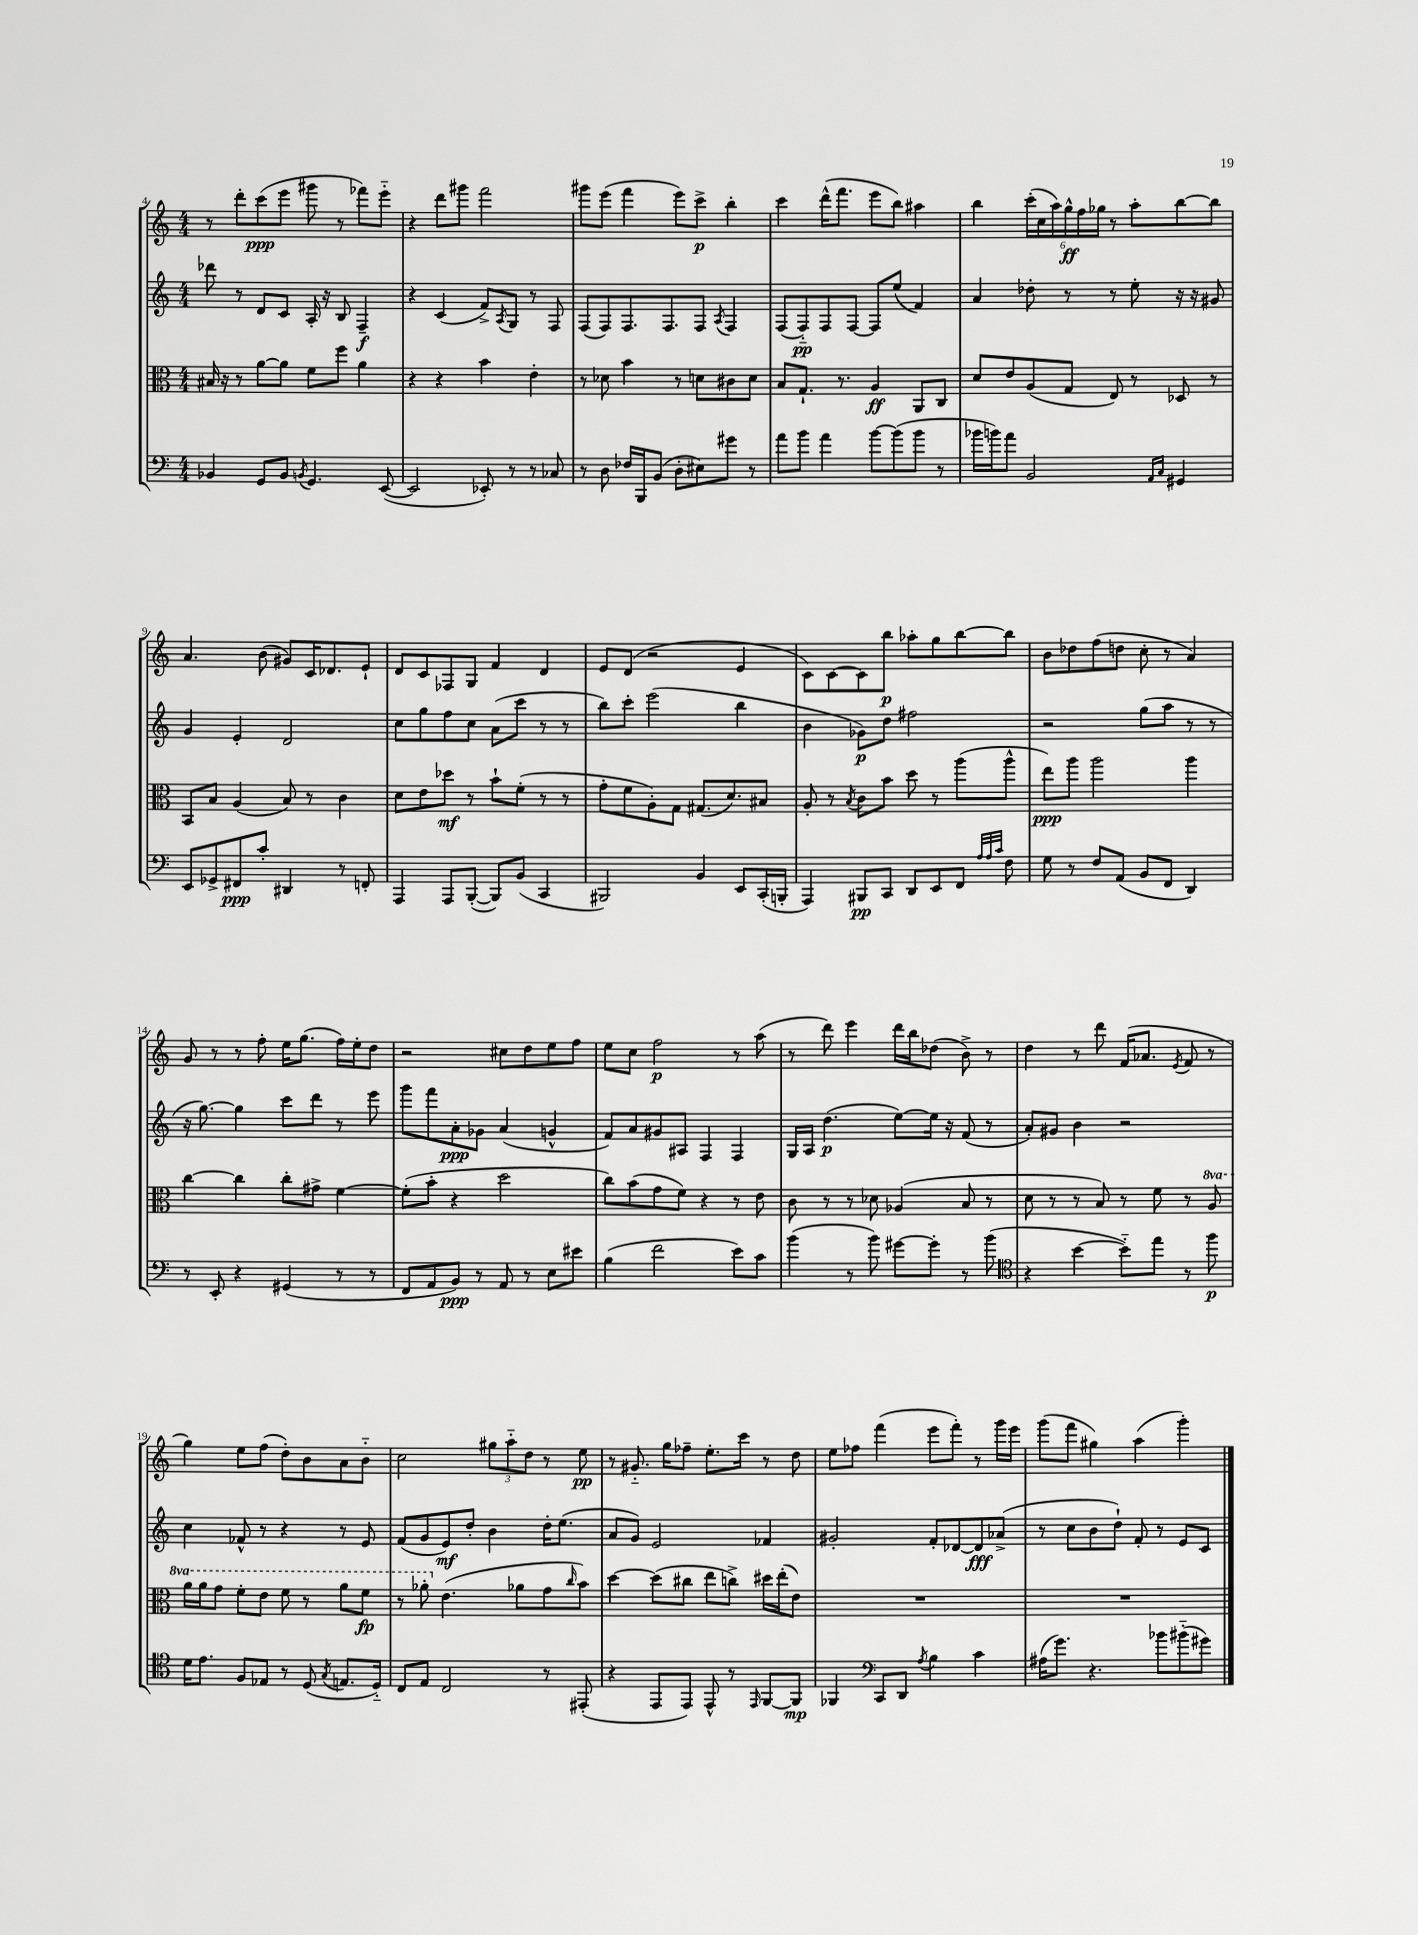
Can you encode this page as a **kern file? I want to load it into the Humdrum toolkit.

**kern	**dynam	**kern	**dynam	**kern	**dynam	**kern	**dynam
*part4	*part4	*part3	*part3	*part2	*part2	*part1	*part1
*staff4	*staff4	*staff3	*staff3	*staff2	*staff2	*staff1	*staff1
*clefF4	*	*clefC3	*	*clefG2	*	*clefG2	*
*k[]	*	*k[]	*	*k[]	*	*k[]	*
*M4/4	*	*M4/4	*	*M4/4	*	*M4/4	*
=4	=4	=4	=4	=4	=4	=4	=4
4BB-X/	.	16B#X/	.	8ddd-X\	.	8r	.
.	.	16r	.	.	.	.	.
.	.	8r	.	8r	.	8ddd'\L	.
8GG/L	.	[8a\L	.	8d/L	.	(8ccc\	ppp
8BB-/J	.	8a\J]	.	8c/J	.	8eee\J	.
8qBBn/	.	.	.	.	.	.	.
4.GG/	.	8f\L	.	16A'/	.	8ggg#X\	.
.	.	.	.	16r	.	.	.
.	.	8ff\J	.	8B/	.	8r	.
.	.	4a\	.	4F~/	f	8fff-X\L)	.
([8EE/	.	.	.	.	.	8eee\J	.
=5	=5	=5	=5	=5	=5	=5	=5
2EE/]	.	4r	.	4r	.	4r	.
.	.	4r	.	(4c/	.	8ddd\L	.
.	.	.	.	.	.	8ggg#X\J	.
8EE-X'/)	.	4b\	.	8f^/L)	.	2fff\	.
.	.	.	.	8qA/	.	.	.
8r	.	.	.	8G/J	.	.	.
8r	.	4e'\	.	8r	.	.	.
8C-X/	.	.	.	8F/	.	.	.
=6	=6	=6	=6	=6	=6	=6	=6
8r	.	8r	.	(8F/L	.	8ggg#X\L	.
8D\	.	8d-X\	.	8F/)	.	(8eee\J	.
16F-X/LL	.	4b\	.	8.F/	.	4fff\	.
16BBB/J	.	.	.	.	.	.	.
(8BB/J	.	.	.	.	.	.	.
.	.	.	.	8.F/	.	.	.
8D'\L	.	8r	.	.	.	8eee\L)	.
8E#X\)	.	8dn\L	.	8F/J	.	8ccc^\J	p
.	.	.	.	8qA/	.	.	.
8g#X\J	.	8c#X\	.	4F/	.	4bb'\	.
8r	.	8d\J	.	.	.	.	.
=7	=7	=7	=7	=7	=7	=7	=7
8a\L	.	8B/L	.	(8F/L	.	4ccc\	.
8b\J	.	8.G`/J	.	8F/)	pp	.	.
4a\	.	.	.	8F/	.	(16ddd^^\KL	.
.	.	8.r	.	.	.	8.fff\J	.
.	.	.	.	[8F/J	.	.	.
[8b\L	.	4A/	ff	8F/L]	.	8eee\L	.
(8b\]	.	.	.	(8ee/J	.	8bb\J)	.
8b\J	.	8AA/L	.	4f/)	.	4aa#X\	.
8r	.	8C/J	.	.	.	.	.
=8	=8	=8	=8	=8	=8	=8	=8
16b-X\LL	.	8d/L	.	4a/	.	4bb\	.
16bn\J)	.	.	.	.	.	.	.
8a\J	.	8e/	.	.	.	.	.
2BB/	.	(8A/	.	8dd-X'\	.	(24ccc'\LL	.
.	.	.	.	.	.	24cc\	.
.	.	.	.	.	.	24aa\)	.
.	.	8G/J	.	8r	.	24gg^^\	ff
.	.	.	.	.	.	24ff\	.
.	.	.	.	.	.	24gg-X\JJ	.
.	.	8E/)	.	8r	.	8r	.
.	.	8r	.	8ee'\	.	8aa'\L	.
16qqAA/LL	.	.	.	.	.	.	.
16qqC/JJ	.	.	.	.	.	.	.
4GG#X/	.	8D-X/	.	16r	.	[8bb\	.
.	.	.	.	16r	.	.	.
.	.	8r	.	8g#X/	.	8bb\J]	.
!!LO:LB:g=z
=9	=9	=9	=9	=9	=9	=9	=9
8EE/L	.	8BB/L	.	4g/	.	4.a/	.
8GG-X^/	.	8B/J	.	.	.	.	.
8FF#X/	ppp	(4A/	.	4e'/	.	.	.
8c'/J	.	.	.	.	.	(8b\	.
4DD#X/	.	8B/)	.	2d/	.	8g#X/L)	.
.	.	8r	.	.	.	16c/K	.
.	.	.	.	.	.	8.d-X/	.
8r	.	4c\	.	.	.	.	.
8FFn'/	.	.	.	.	.	8e`/J	.
=10	=10	=10	=10	=10	=10	=10	=10
4AAA/	.	8d\L	.	8cc\L	.	8d/L	.
.	.	8e\	.	8gg\	.	8c/	.
8AAA/L	.	8dd-X\J	mf	8ff\	.	8F-X/	.
([8BBB'/J	.	8r	.	8cc\J	.	8G/J	.
8BBB/L])	.	8b`\L	.	(8a\L	.	4f/	.
(8BB/J	.	(8f'\J	.	8ccc\J	.	.	.
4CC/	.	8r	.	8r	.	4d/	.
.	.	8r	.	8r	.	.	.
=11	=11	=11	=11	=11	=11	=11	=11
2BBB#X/)	.	8g'\L	.	8bb\L)	.	8e/L	.
.	.	8f\	.	8ccc'\J	.	(8d/J	.
.	.	8A'\)	.	(2eee\	.	2r	.
.	.	8G\J	.	.	.	.	.
4BB/	.	(8.G#X/L	.	.	.	.	.
.	.	8.d/)	.	.	.	.	.
8EE/L	.	.	.	4bb\	.	4e/	.
(16CC'/L	.	8B#X/J	.	.	.	.	.
16BBBn'/JJ	.	.	.	.	.	.	.
=12	=12	=12	=12	=12	=12	=12	=12
4AAA/)	.	8A'/	.	4b\	.	8c\L)	.
.	.	8r	.	.	.	[8c\	.
.	.	8qB/	.	.	.	.	.
8BBB#X/L	pp	8c\L	.	8g-X\L)	p	8c\]	.
8CC/J	.	8b\J	.	8dd\J	.	8bb\J	p
8DD/L	.	8dd\	.	2ff#X\	.	8aa-X'\L	.
8EE/	.	8r	.	.	.	8gg\	.
8FF/J	.	(8aa\L	.	.	.	[8bb\	.
32qqA/LLL	.	.	.	.	.	.	.
32qqA/	.	.	.	.	.	.	.
32qqc/JJJ	.	.	.	.	.	.	.
8F\	.	8aa^^\J	.	.	.	8bb\J]	.
=13	=13	=13	=13	=13	=13	=13	=13
8G\	.	8ee\L)	ppp	2r	.	8b\L	.
8r	.	8aa\J	.	.	.	8dd-X\	.
8F/L	.	2aa\	.	.	.	(8ff\	.
(8AA/J	.	.	.	.	.	8ddn\J	.
8BB/L	.	.	.	(8gg\L	.	8cc'\	.
8FF/J	.	.	.	8aa\J	.	8r	.
4DD/)	.	4aa\	.	8r	.	4a/)	.
.	.	.	.	8r	.	.	.
!!LO:LB:g=z
=14	=14	=14	=14	=14	=14	=14	=14
8r	.	[4cc\	.	16r	.	8g/	.
.	.	.	.	[8.gg\)	.	.	.
8EE'/	.	.	.	.	.	8r	.
4r	.	4cc\]	.	4gg\]	.	8r	.
.	.	.	.	.	.	8ff'\	.
(4GG#X/	.	8cc'\L	.	8ccc\L	.	16ee\KL	.
.	.	.	.	.	.	(8.gg\J	.
.	.	8g#X^\J	.	8ddd\J	.	.	.
8r	.	[4f\	.	8r	.	16ff\LL)	.
.	.	.	.	.	.	16ee'\J	.
8r	.	.	.	8eee\	.	8dd\J	.
=15	=15	=15	=15	=15	=15	=15	=15
8FF/L	.	(8f'\L]	.	8ggg\L	.	2r	.
8AA/	.	8b'\J	.	8fff\	.	.	.
8BB/J)	ppp	4r	.	8a'\	ppp	.	.
8r	.	.	.	8g-X\J	.	.	.
8AA/	.	2dd\	.	(4a/	.	8cc#X\L	.
8r	.	.	.	.	.	8dd\	.
8E\L	.	.	.	4gn^^/	.	8ee\	.
8e#X\J	.	.	.	.	.	8ff\J	.
=16	=16	=16	=16	=16	=16	=16	=16
(4B\	.	8cc\L)	.	8f/L)	.	8ee\L	.
.	.	(8b\	.	8a/	.	8cc\J	.
2f\	.	8g\	.	8g#X/	.	2ff\	p
.	.	8f\J)	.	8A#X/J	.	.	.
.	.	4r	.	4F/	.	.	.
8e\L)	.	8r	.	4F/	.	8r	.
8c\J	.	8e\	.	.	.	(8aa\	.
=17	=17	=17	=17	=17	=17	=17	=17
(4b\	.	8c\	.	16G/LL	.	8r	.
.	.	.	.	16A/JJ	.	.	.
.	.	8r	.	(4.dd\	p	8ddd\)	.
8r	.	8r	.	.	.	4eee\	.
8b\)	.	8d-X\	.	.	.	.	.
[8g#X\L	.	(4A-X/	.	[8ee\L)	.	16ddd\LL	.
.	.	.	.	.	.	16bb\J	.
8g#'\J]	.	.	.	16ee\Jk]	.	(8dd-X\J	.
.	.	.	.	16r	.	.	.
8r	.	8B/	.	(8f/	.	8b^\)	.
(8b\	.	8r	.	8r	.	8r	.
=18	=18	=18	=18	=18	=18	=18	=18
*clefC4	*	*	*	*	*	*	*
4r	.	8d\	.	8a'/L)	.	4dd\	.
.	.	8r	.	8g#X/J	.	.	.
[4b\	.	8r	.	4b\	.	8r	.
.	.	8B/)	.	.	.	8ddd\	.
8b\L])	.	8r	.	2r	.	(16f/KL	.
.	.	.	.	.	.	8.a-X/J	.
8ee\J	.	8f\	.	.	.	.	.
.	.	.	.	.	.	8qe/	.
8r	.	8r	.	.	.	8f/	.
*	*	*8va	*	*	*	*	*
8ff\	p	8a/	.	.	.	8r	.
!!LO:LB:g=z
=19	=19	=19	=19	=19	=19	=19	=19
16d\KL	.	16aa\LL	.	4cc\	.	4gg\)	.
8.e\J	.	16aa\J	.	.	.	.	.
.	.	8gg\J	.	.	.	.	.
8F/L	.	8ff'\L	.	8f-X^^/	.	8ee\L	.
8E-X/J	.	8ee\J	.	8r	.	(8ff\J	.
8r	.	8ff\	.	4r	.	8dd'\L)	.
(8D/	.	8r	.	.	.	8b\	.
8qG/	.	.	.	.	.	.	.
8.En/L	.	8aa\L	.	8r	.	8a\	.
.	.	8ff\J	fp	8e/	.	8b\J	.
16D/Jk)	.	.	.	.	.	.	.
=20	=20	=20	=20	=20	=20	=20	=20
8C/L	.	8r	.	(8f/L	.	2cc\	.
8E/J	.	8aa-X'\	.	8g/	.	.	.
*	*	*X8va	*	*	*	*	*
2C/	.	(4.e\	.	8e/)	mf	.	.
.	.	.	.	8dd'/J	.	.	.
.	.	.	.	4b\	.	12gg#X\L	.
.	.	.	.	.	.	12aa\	.
.	.	8a-X\L	.	.	.	.	.
.	.	.	.	.	.	12dd\J	.
8r	.	8g\	.	16dd'\KL	.	8r	.
.	.	.	.	(8.ee\J	.	.	.
.	.	16qqcc/	.	.	.	.	.
(8EE#X'/	.	8b\J)	.	.	.	8ee\	pp
=21	=21	=21	=21	=21	=21	=21	=21
4r	.	[4dd\	.	8a/L	.	8r	.
.	.	.	.	8g/J)	.	8.g#X/	.
8EE/L	.	(8dd\L]	.	2e/	.	.	.
.	.	.	.	.	.	16gg\KL	.
8EE/J)	.	8cc#X\J	.	.	.	8ff-X~\J	.
8EE^^/	.	8ee\L	.	.	.	8.ee'\L	.
8r	.	8ccn^\J)	.	.	.	.	.
.	.	.	.	.	.	16ccc\Jk	.
16qqEE/	.	.	.	.	.	.	.
[8FF/L	.	16dd#X\LL	.	4f-X/	.	8r	.
.	.	(16ee'\J	.	.	.	.	.
8FF/J]	mp	8e\J)	.	.	.	8dd\	.
=22	=22	=22	=22	=22	=22	=22	=22
4FF-X/	.	1r	.	2g#X'/	.	8ee\L	.
.	.	.	.	.	.	8ff-X\J	.
*clefF4	*	*	*	*	*	*	*
8CC/L	.	.	.	.	.	(4fff\	.
8DD/J	.	.	.	.	.	.	.
8qA/	.	.	.	.	.	.	.
4B\	.	.	.	8f'/L	.	8eee\L	.
.	.	.	.	[8d-X/	.	8fff'\J)	.
4c\	.	.	.	8d-/]	fff	8r	.
.	.	.	.	(8a-X^/J	.	16ggg\LL	.
.	.	.	.	.	.	16eee\JJ	.
=23	=23	=23	=23	=23	=23	=23	=23
(16A#X\KL	.	1r	.	8r	.	(8ggg\L	.
8.g\J)	.	.	.	.	.	.	.
.	.	.	.	8cc\L	.	8fff\J	.
4.r	.	.	.	8b\	.	4gg#X\)	.
.	.	.	.	8dd`\J)	.	.	.
.	.	.	.	8f'/	.	(4aa\	.
8b-X\L	.	.	.	8r	.	.	.
(8b#X\	.	.	.	8e/L	.	4ggg'\)	.
8g#X\J)	.	.	.	8c/J	.	.	.
==	==	==	==	==	==	==	==
*-	*-	*-	*-	*-	*-	*-	*-
